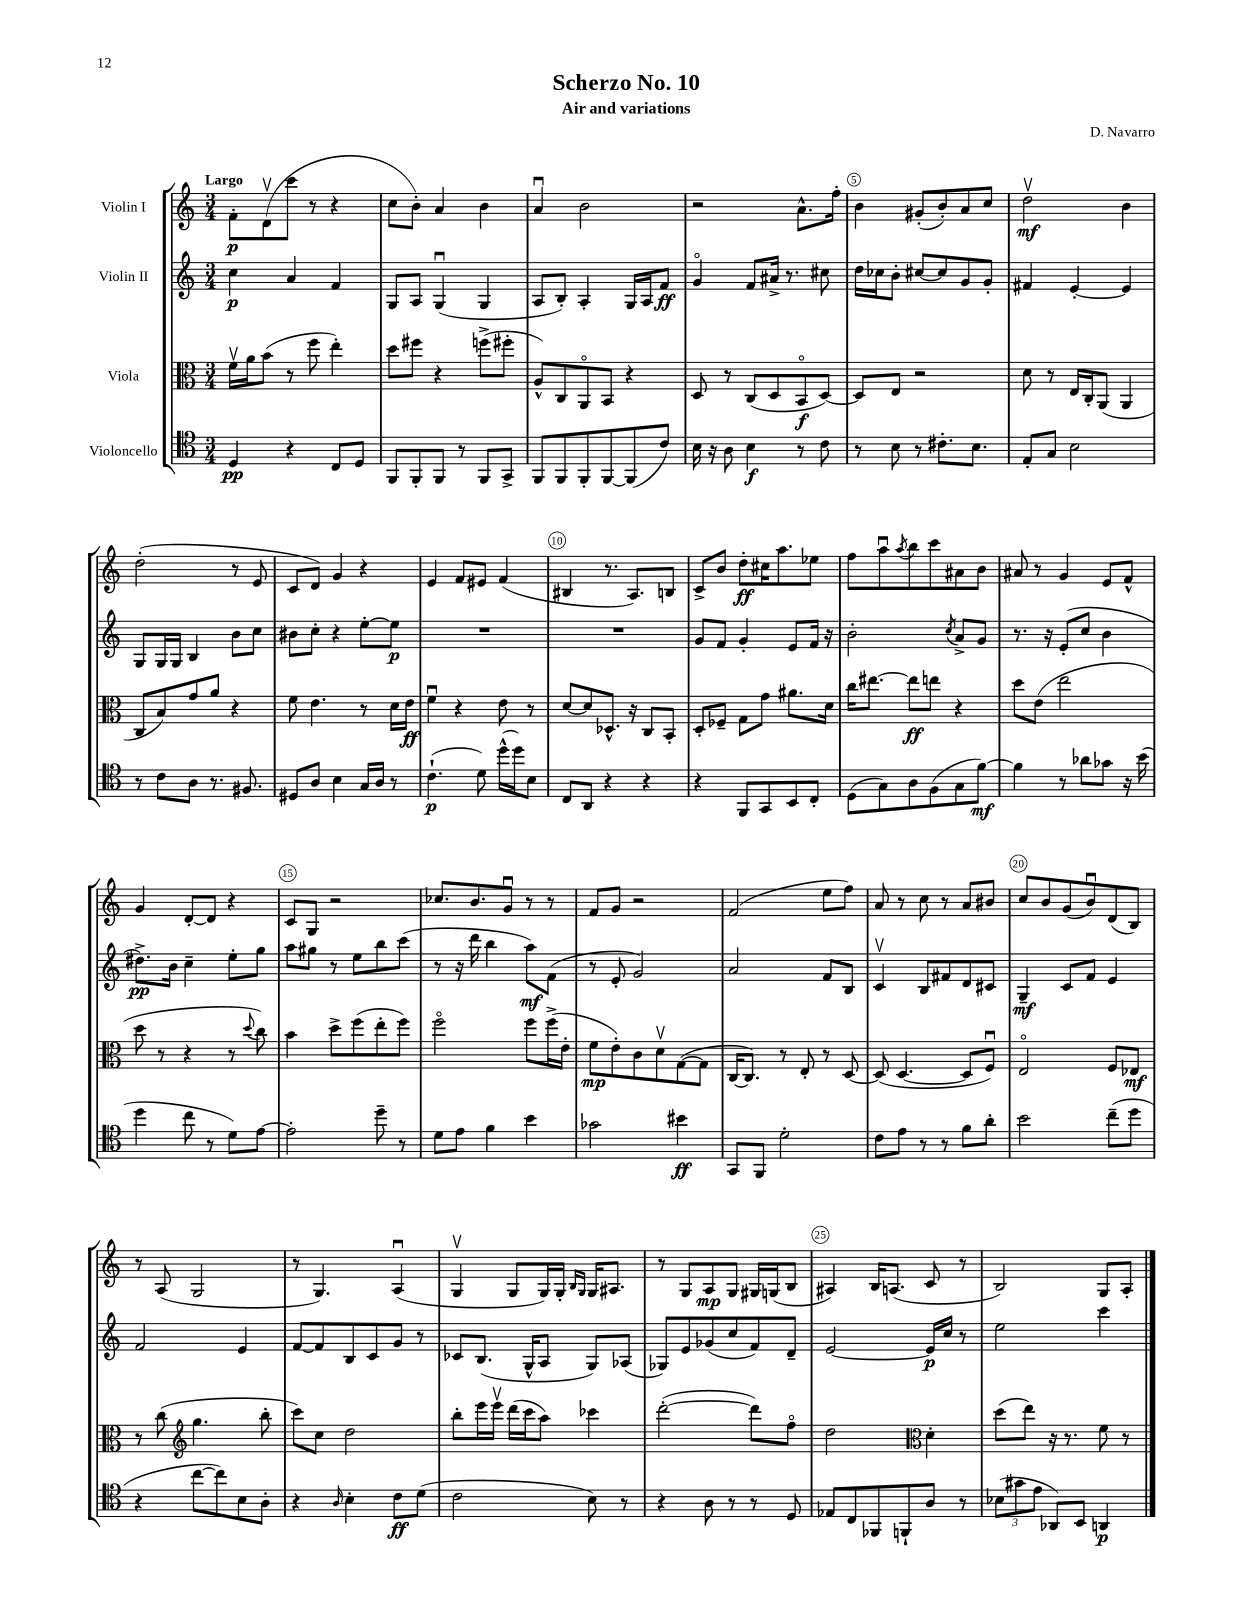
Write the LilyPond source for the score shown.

\header { title = "Scherzo No. 10" composer = "D. Navarro" subtitle = "Air and variations" }
<<
\new StaffGroup <<
\new Staff = "s0" \with { instrumentName = "Violin I" } {
    \clef treble \key c \major \numericTimeSignature \time 3/4 \tempo "Largo"
    f'8-.\p d'8\upbow( c'''8 r8 r4 |
    c''8 b'8-.) a'4 b'4 |
    a'4\downbow b'2 |
    r2 a'8.-^ f''16-. |
    b'4 gis'8-.( b'8-.) a'8 c''8 |
    d''2\upbow\mf b'4 |
    d''2-.( r8 e'8 |
    c'8 d'8) g'4 r4 |
    e'4 f'8 eis'8 f'4( |
    bis4 r8. a8.) b8 |
    c'8-> b'8 d''8-.\ff cis''16 a''8. ees''8 |
    f''8 a''8\downbow \acciaccatura { a''8 } b''8 c'''8 ais'8 b'8 |
    ais'8 r8 g'4 e'8 f'8-^ |
    g'4 d'8~-. d'8 r4 |
    c'8 g8 r2 |
    ces''8. b'8. g'8\downbow r8 r8 |
    f'8 g'8 r2 |
    f'2( e''8 f''8) |
    a'8 r8 c''8 r8 a'8 bis'8 |
    c''8 b'8 g'8( b'8\downbow) d'8( b8) |
    r8 a8( g2 |
    r8 g4.) a4\downbow( |
    g4\upbow g8 g16) g16-. \grace { b16 g16 } g16 ais8. |
    r8 g8 a8\mp g8 gis16 g16( b8 |
    ais4) b16 a8.( c'8 r8 |
    b2) g8 a8-. \bar "|." |
}
\new Staff = "s1" \with { instrumentName = "Violin II" } {
    \clef treble \key c \major \numericTimeSignature \time 3/4
    c''4\p a'4 f'4 |
    g8 a8 g4\downbow( g4 |
    a8 b8-.) a4-. g16 a16 f'8\ff |
    g'4\flageolet f'8 ais'16-> r8. cis''8 |
    d''16 ces''16 b'8-. cis''8~ cis''8 g'8 g'8-. |
    fis'4 e'4~-. e'4 |
    g8 g16 g16 b4 b'8 c''8 |
    bis'8 c''8-. r4 e''8~-. e''8\p |
    R2. |
    R2. |
    g'8 f'8 g'4-. e'8 f'16 r16 |
    b'2-. \acciaccatura { c''8 } a'8-> g'8 |
    r8. r16 e'8-.( c''8 b'4 |
    dis''8.->\pp) b'16 c''4-- e''8-. g''8 |
    a''8 gis''8 r8 e''8 b''8 c'''8( |
    r8 r16 d'''16 b''4 a''8\mf) f'8( |
    r8 e'8-. g'2) |
    a'2 f'8 b8 |
    c'4\upbow b8 fis'8 d'8 cis'8 |
    g4--\mf c'8 f'8 e'4 |
    f'2 e'4 |
    f'8~ f'8 b8 c'8 g'8 r8 |
    ces'8 b8.( g16-^ a8 g8) aes8( |
    ges8) e'8 ges'8( c''8 f'8) d'8-- |
    e'2~ e'16\p c''16 r8 |
    e''2 c'''4 \bar "|." |
}
\new Staff = "s2" \with { instrumentName = "Viola" } {
    \clef alto \key c \major \numericTimeSignature \time 3/4
    f'16\upbow a'16 b'8( r8 f''8 e''4-.) |
    d''8 fis''8 r4 f''8->( fis''8-. |
    a8-^) c8 a,8\flageolet b,8 r4 |
    d8 r8 c8( d8 b,8\flageolet\f d8~) |
    d8 e8 r2 |
    d'8 r8 e16 c16-. a,8( a,4 |
    c8 b8) g'8 a'8 r4 |
    f'8 e'4. r8 d'16 e'16\ff |
    f'4\downbow r4 e'8 r8 |
    d'8~ d'8 des8.-^ r16 c8 b,8-. |
    d8-. fes8-- g8 g'8 ais'8. d'16 |
    c''16 eis''8.~ eis''8\ff e''8 r4 |
    d''8 e'8( e''2 |
    d''8 r8 r4 r8 \appoggiatura { d''8 } c''8) |
    b'4 d''8-> f''8( e''8-. f''8) |
    f''2\flageolet f''8 f''16->( e'16-. |
    f'8\mp e'8-.) c'8 d'8\upbow g8~( g8 |
    c16~ c8.) r8 e8-. r8 d8~ |
    d8( d4.~ d8 f8\downbow) |
    e2\flageolet f8 ees8\mf |
    r8 c''8( \clef treble g''4. b''8-. |
    c'''8) c''8 d''2 |
    b''8-. e'''16 e'''16\upbow d'''16( c'''16 a''8) ces'''4 |
    d'''2~-.( d'''8) f''8\flageolet |
    d''2 \clef alto d'4-. |
    d''8( e''8) r16 r8. f'8 r8 \bar "|." |
}
\new Staff = "s3" \with { instrumentName = "Violoncello" } {
    \clef tenor \key c \major \numericTimeSignature \time 3/4
    d4\pp r4 c8 d8 |
    f,8 f,8-. f,8 r8 f,8 g,8-> |
    f,8 f,8 f,8-. f,8~ f,8( c'8) |
    b16 r16 a8 b4\f r8 c'8 |
    r8 b8 r8 cis'8.-. b8. |
    e8-. g8 b2 |
    r8 c'8 a8 r8. fis8. |
    dis8 a8 b4 g16 a16 r8 |
    c'4.-!\p( d'8) d''16-^( d''16) b8 |
    c8 a,8 r4 r4 |
    r4 f,8 g,8 b,8 c8-. |
    d8( g8) a8 f8( g8 f'8~\mf) |
    f'4 r8 aes'8 ges'8 r16 b'16( |
    d''4 c''8 r8 d'8) e'8~ |
    e'2-. d''8-- r8 |
    d'8 e'8 f'4 b'4 |
    ges'2 bis'4\ff |
    g,8 f,8 d'2-. |
    c'8 e'8 r8 r8 f'8 a'8-. |
    b'2 c''8--( d''8 |
    r4 c''8~ c''8) b8 a8-. |
    r4 \grace { a16 } b4-. c'8\ff d'8( |
    c'2 b8) r8 |
    r4 a8 r8 r8 d8 |
    ees8 c8 fes,8 f,8-! a8 r8 |
    \tuplet 3/2 { bes8( gis'8 e'8 } aes,8) b,8 a,4\p \bar "|." |
}
>>
>>
\layout { \context { \Score \override BarNumber.break-visibility = ##(#f #t #t) barNumberVisibility = #(every-nth-bar-number-visible 5) \override BarNumber.stencil = #(make-stencil-circler 0.1 0.3 ly:text-interface::print) } }
